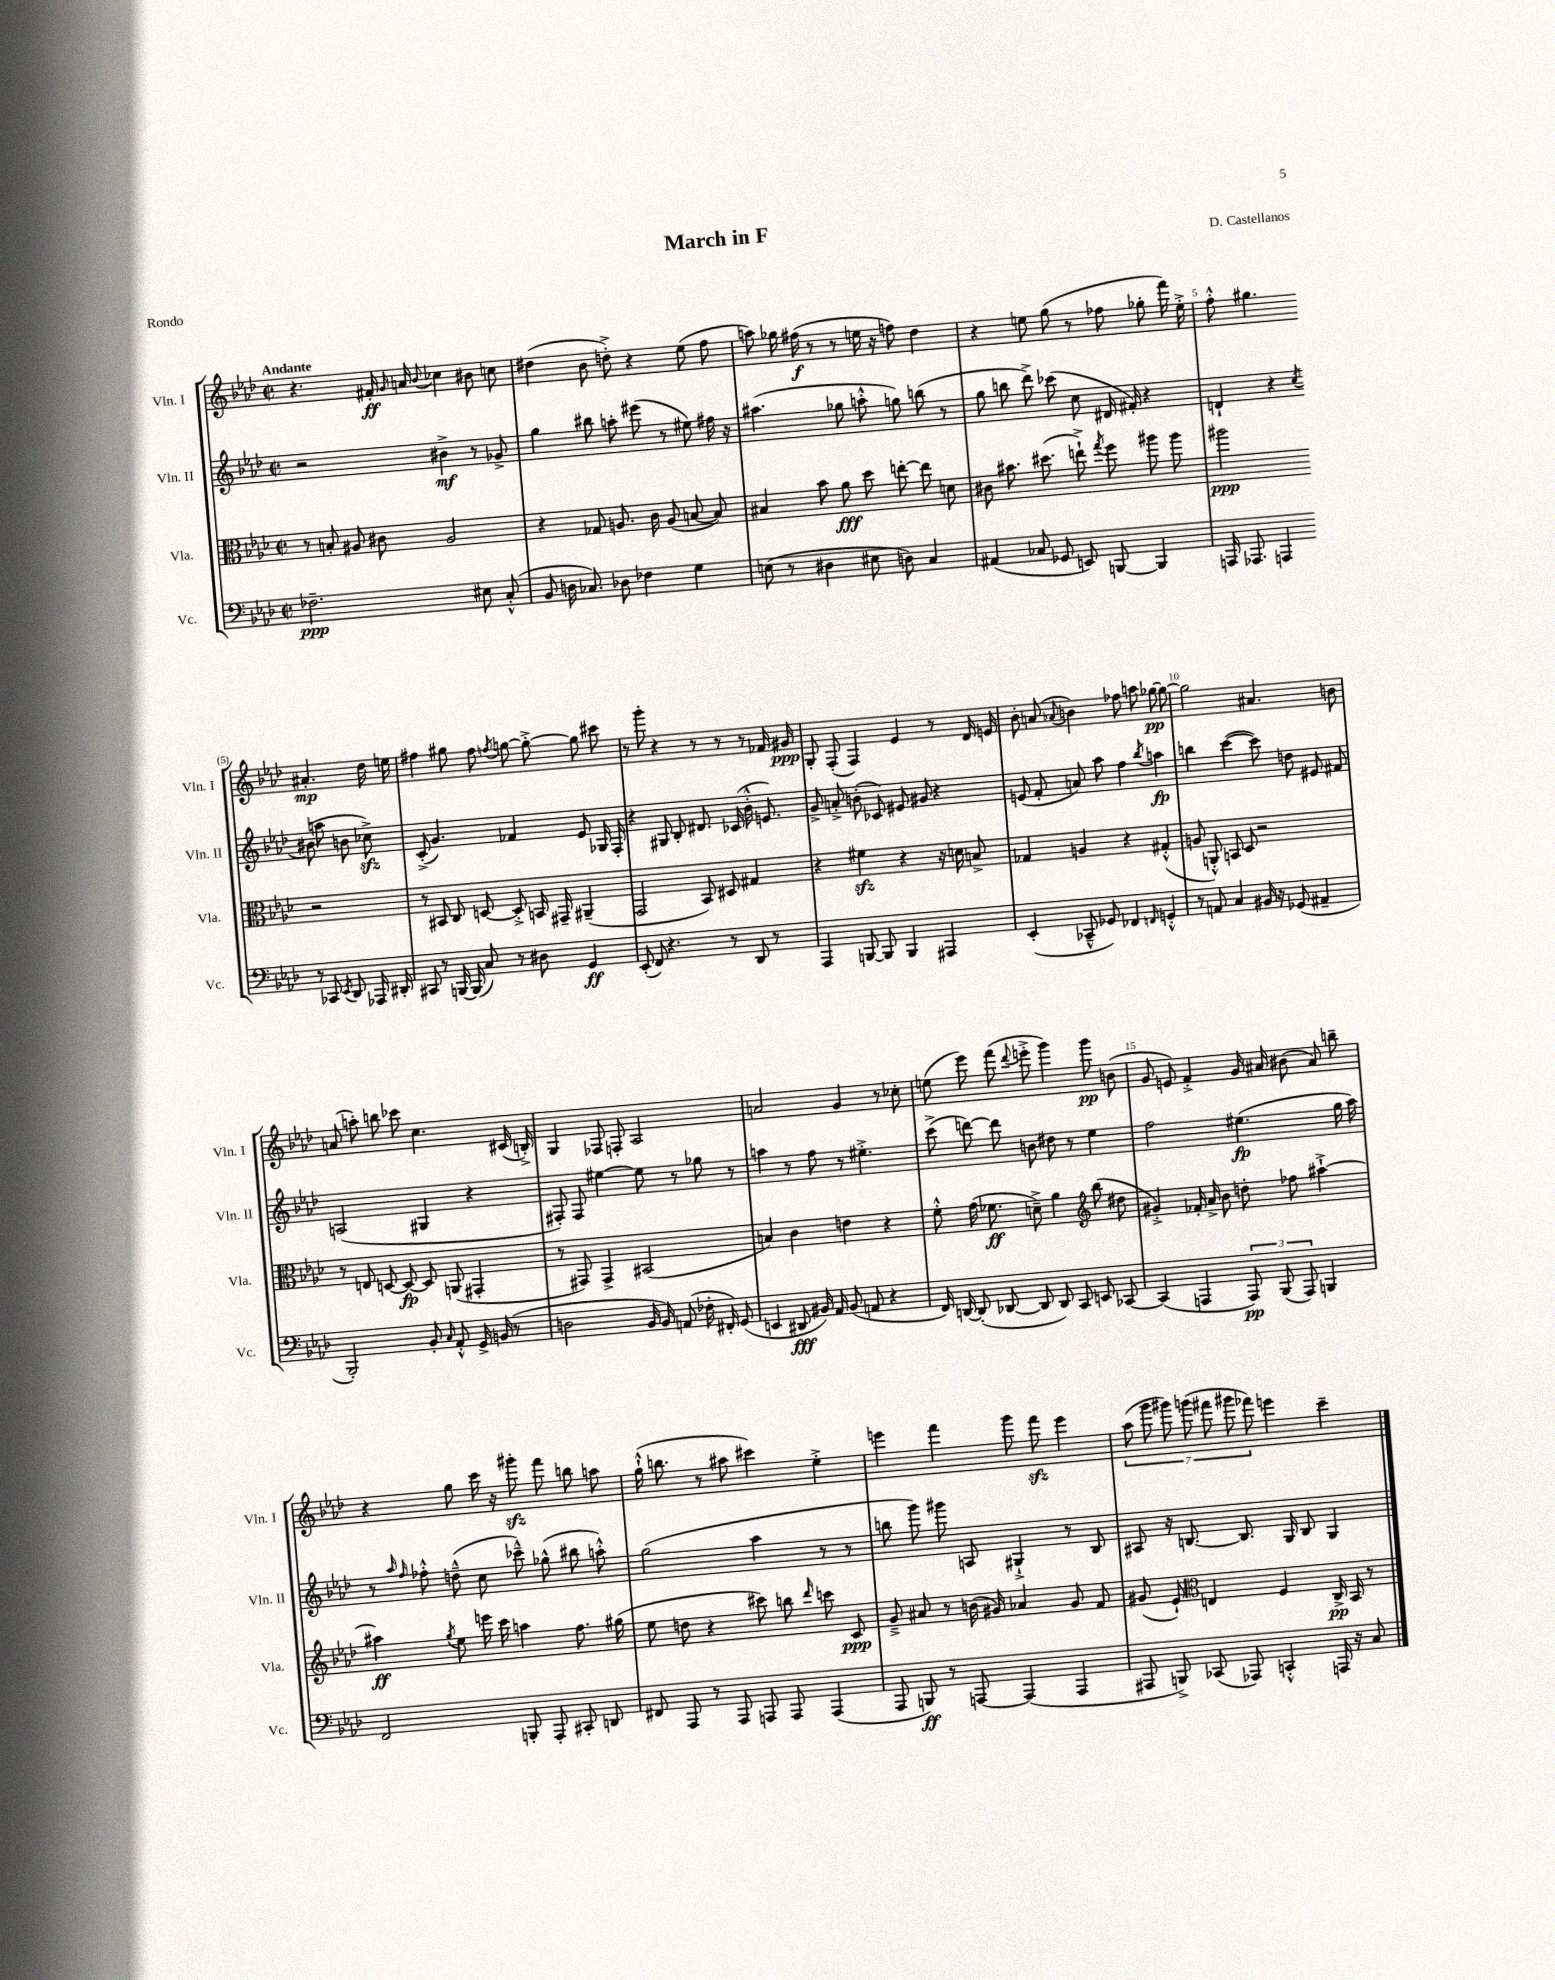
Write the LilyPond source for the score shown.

\header { title = "March in F" composer = "D. Castellanos" piece = "Rondo" }
<<
\new StaffGroup <<
\new Staff = "s0" \with { instrumentName = "Vln. I" shortInstrumentName = "Vln. I" } {
    \clef treble \key aes \major \defaultTimeSignature \time 2/2 \tempo "Andante"
    \autoBeamOff r4. fis'16-.\ff \grace { g'16 } a'16 \appoggiatura { bes'8 } ces''4 bis'8 c''8 |
    dis''4( bes'8 d''8-.->) r4 ees''8( f''8 |
    a''8) ges''16 fis''16\f( r8 r8 e''16 r16 f''8) des''4 |
    r4 e''8 g''8( r8 fes''8 ges''8-. f'''16) e''16-.-> |
    f''8-.-^ gis''4. ais'4.-.\mp des''16 e''16 |
    fis''4 gis''8 fis''8 \acciaccatura { f''8 } g''8~ g''8~-.-> g''8 cis'''8 |
    r8 g'''8-. r4 r8 r8 r8 fes'16 gis'16\ppp |
    g8-. f8-.( f4) ees'4 r8 des'16 e'16 |
    bes'8-. a'8( \appoggiatura { aes'8 } b'4) fes''8 a''8 ges''8~\pp ges''8~ |
    ges''2 ais'4. b'8 |
    a'8( a''8-.) b''8 ces'''8 c''4. cis'16( b16-.->) |
    g4 fes8 f8-. aes2 |
    a'2 g'4 r8 ces''8-. |
    e''8( ees'''8) f'''8( \appoggiatura { des'''8 } e'''8-.-> g'''4) g'''8\pp b'8( |
    g'8 e'8) f'4-.-> g'16 ais'16 bis'8( ais'8) b''8-- |
    r4 g''8 c'''16 r16 gis'''8-.\sfz f'''8 b''8 a''8 |
    g''16-!-^( b''8. r8 ais''8 cis'''4) ees''4-.-> |
    e'''4 f'''4 g'''8 f'''8\sfz e'''4 |
    \tuplet 7/4 { aes''8( g'''8 gis'''8) g'''8( fis'''8 gis'''8 fes'''8) } e'''4 c'''4-- \bar "|." |
}
\new Staff = "s1" \with { instrumentName = "Vln. II" shortInstrumentName = "Vln. II" } {
    \clef treble \key aes \major \defaultTimeSignature \time 2/2
    \autoBeamOff r2 bis'4->\mf r8 ges'8-> |
    g''4 bis''8 a''8-. eis'''8( r8 eis''8) fis''16 r16 |
    ais''4.( ges''8 a''8-.-^ g''8) b''8( r8 |
    g''8 b''8 des'''8->) ces'''8( c''8 dis'16 fis'16-.) r4 |
    d'4-! r4 \acciaccatura { c''8 } bis'8( a''8 b'8 ces''8->\sfz) |
    c'8-.->( g'4.) fes'4 ees'8 ges16 f16-. |
    r4 gis8 bes8-. dis'8. ces'16( bes'16-.-^ e'8.) |
    g'8-> a'8-.-> b'8-.( ces'8) eis'8 gis'8 r4 |
    e'8( f'8-. a'8) aes''8 f''4 \acciaccatura { bes''8 } a''4\fp |
    b''4 c'''4~( c'''8) d''8 eis'8 fis'8 |
    a2( gis4 r4 |
    fis8-.) fis8 eis''4~ eis''8 r8 ges''8 r8 |
    a''4 r8 f''8 r8 eis''4.-.-> |
    c'''8->( d'''8~) d'''8 b'8 dis''8 r8 ees''4 |
    f''2 eis''4.\fp( g''16 aes''16) |
    r8 \grace { aes''16 f''16 } fes''8-.-^ d''8---^( c''8 ces'''8---^) ges''8-^( bis''8 a''8-.-^) |
    g''2( aes''4 r8 r8 |
    b''8 g'''8) gis'''8 a8 gis4-!-> r8 bes8 |
    ais8 r16 b8.~ b8. g16 b8 g4 \bar "|." |
}
\new Staff = "s2" \with { instrumentName = "Vla." shortInstrumentName = "Vla." } {
    \clef alto \key aes \major \defaultTimeSignature \time 2/2
    \autoBeamOff r8 b8-. ais8 cis'8 ais2 |
    r4 ges8 a8. c'16 a8( b8~ b8) |
    bis4 bes'8 aes'8\fff des''8 e''8~-. e''8 d'8 |
    cis'8 bis'8. dis''8.( e''8-!->) \acciaccatura { g''8 } f''8 ais''8 ais''8 |
    ais''2\ppp r2 |
    r8 bis,8 c8 d8~ d8-.-> b,16 gis,16-- ais,4--( |
    g,2 bes,8) dis8 gis4 |
    r4 fis'4\sfz r4 r16 d'16 b8-> |
    ges4 a4 r4 gis4-.-^( |
    a8 a,8-.-^) b,8 des8 r2 |
    r8 e8 d8~ d8~\fp d8 a,8( gis,4-. |
    r8 gis,8) gis,4-> bis,2( |
    b4) c'4 e'4 r4 |
    f'8-.-^ g'16( fes'8.\ff d'8--->) aes'4 \clef treble bes''8( dis''8 |
    gis'4-.->) fes'16-. aes'16-> bes'8 d''8-. fes''8 ais''4~-!-> |
    ais''4\ff \acciaccatura { g''8 } ees''8 e'''16 c'''16 a''4 f''8. gis''16( |
    ees''8 d''8 r4 cis'''8) b''8 \grace { des'''16 } c'''8 c'8\ppp |
    g'8---> ais'8 r8 b'16( gis'16) aes'4 gis'8 f'8 |
    gis'8( ees'8-!) \clef alto e4 f4 c16->\pp bes,16 r8 \bar "|." |
}
\new Staff = "s3" \with { instrumentName = "Vc." shortInstrumentName = "Vc." } {
    \clef bass \key aes \major \defaultTimeSignature \time 2/2
    \autoBeamOff fes2.--\ppp eis8 c8-.-^( |
    bes,8 d16 ces8.) des8 fes4 g4 |
    e8( r8 dis4 eis8 d8) c4 |
    ais,4( ces8 ges,8 e,8) b,,8~ b,,4 |
    a,,16 aes,,8. a,,4 r8 ces,8 \acciaccatura { ees,8 } des,8 aes,,16 dis,16-. |
    cis,8 r8 b,,16~ b,,16( c8) r8 dis8 g,4\ff |
    ees,8-.( f,8) r4. r8 des,8 r8 |
    aes,,4 b,,8~ b,,8 b,,4 ais,,4 |
    ees,4-.( ces,8---^ ges,8) fes,4 \grace { f,16 } g,4-.-^ |
    r8 a,8 c4 bis,16 r16 ges,8( ais,4-- |
    bes,,2-.) bes,8-. \grace { c16 } aes,8-.-^ g,16-> b,16( r8 |
    d2 bes,16 bes,16) a,8( fes16-. fis,16-.) g,8( |
    e,4 dis,8\fff bis,16) aes,16 bis,8( a,8 r4 |
    f,16) d,16~ d,8-.( des,8~ des,8 des,8) c,8 e,8 ces,8~ |
    ces,4( a,,4 \tuplet 3/2 { a,,8\pp) bes,,8( a,,8) } b,,4 |
    f,2 b,,8-. aes,,8-. cis,8-. d,8 |
    fis,8 aes,,8 r8 aes,,8 a,,8 a,,8 a,,4( |
    aes,,8 b,,8\ff) r8 a,,8~ a,,4( a,,4 |
    ais,,8 b,,8->) ces,8( aes,,8) c,4-.-^ a,,16 r16 c8 \bar "|." |
}
>>
>>
\layout { \context { \Score \override BarNumber.break-visibility = ##(#f #t #t) barNumberVisibility = #(every-nth-bar-number-visible 5) } }
